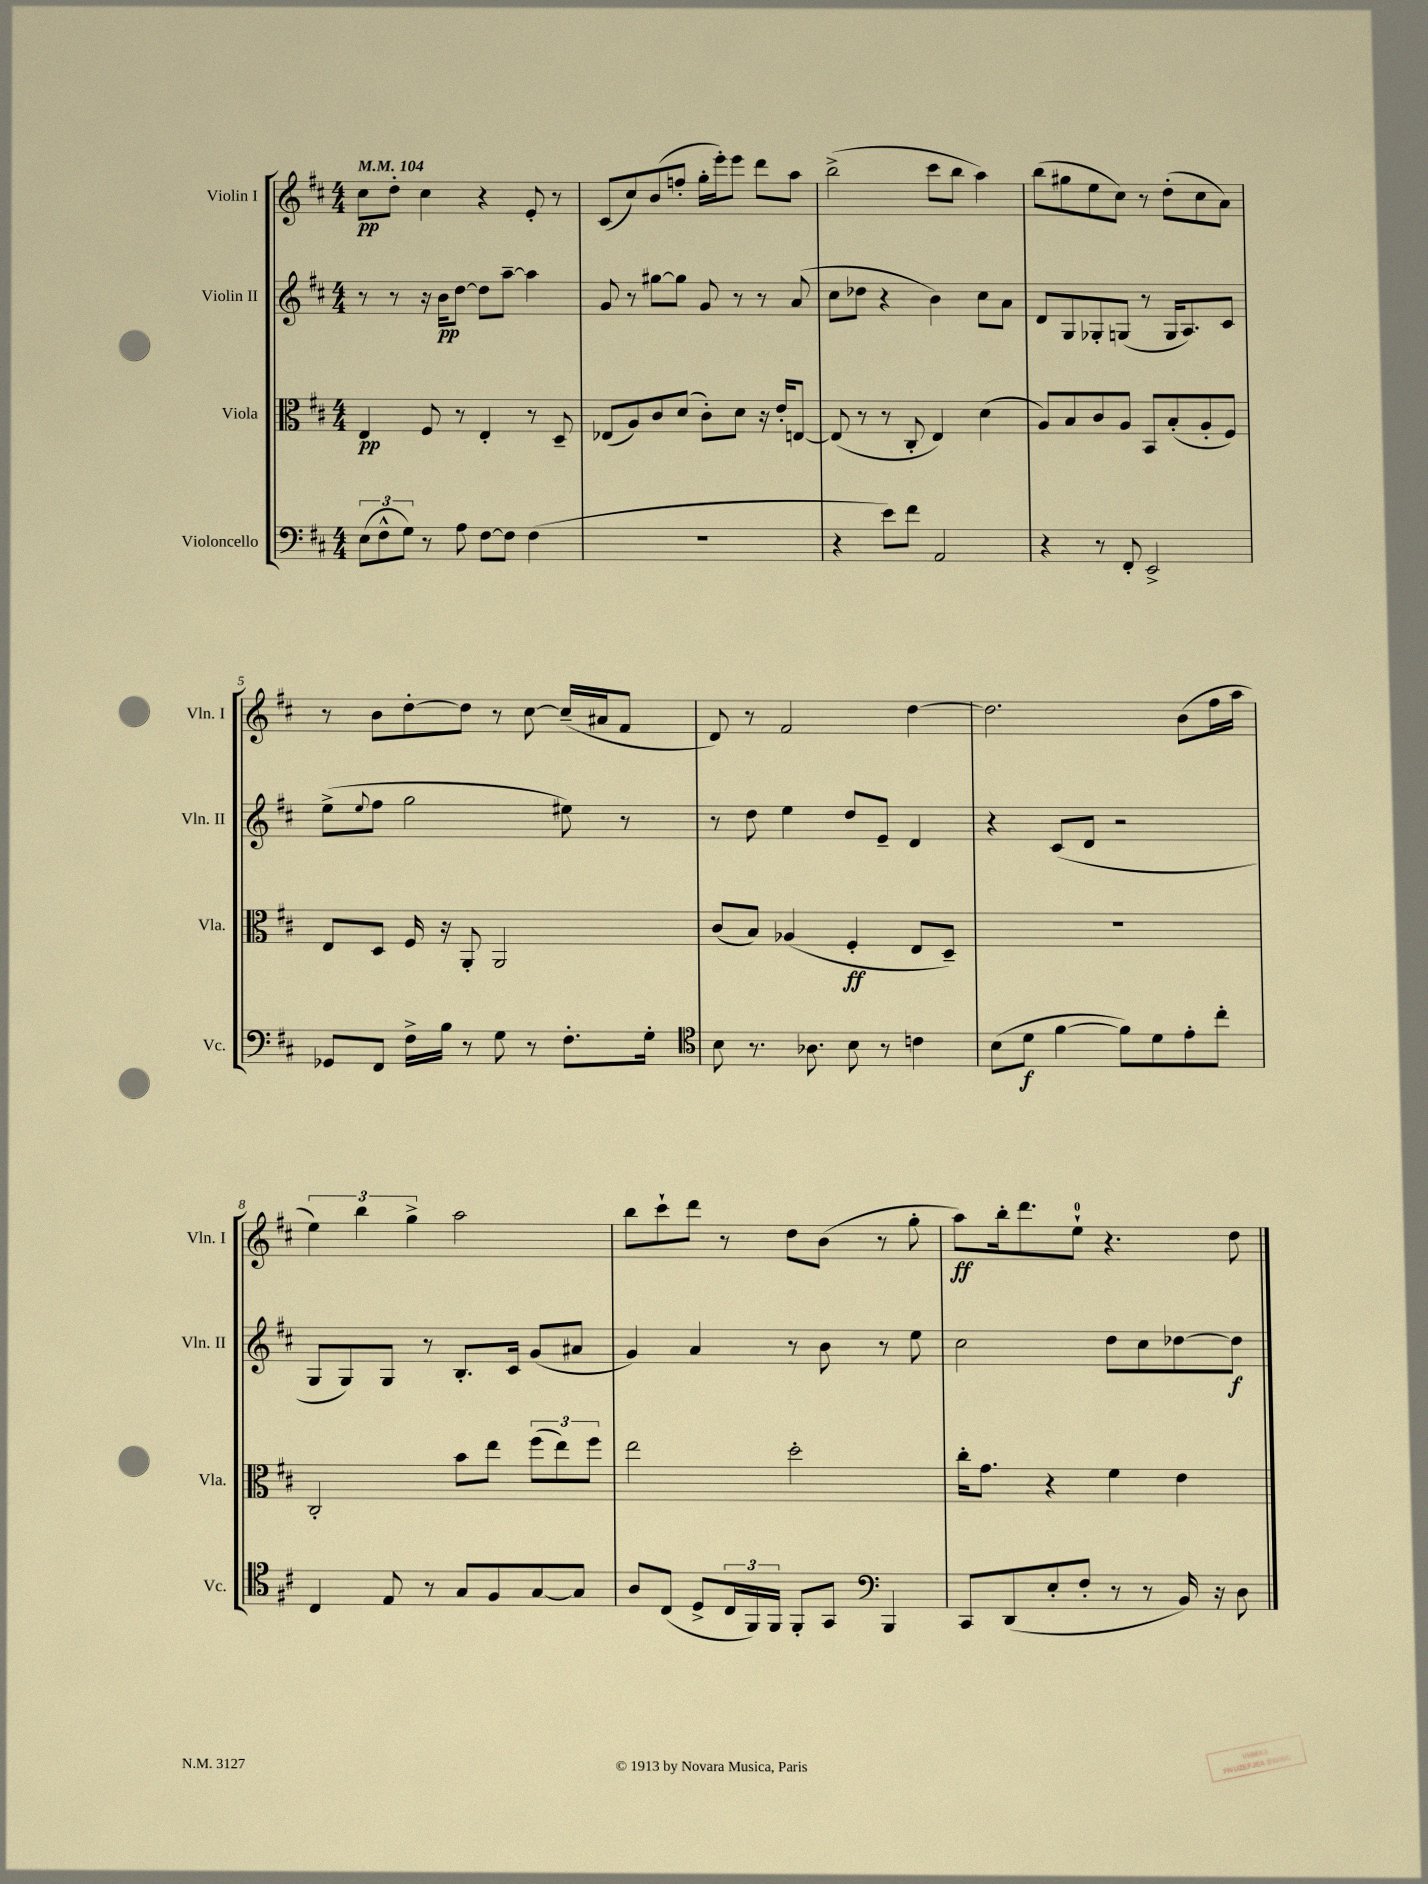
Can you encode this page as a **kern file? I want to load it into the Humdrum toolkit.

**kern	**kern	**kern	**kern
*staff4	*staff3	*staff2	*staff1
*clefF4	*clefC3	*clefG2	*clefG2
*k[f#c#]	*k[f#c#]	*k[f#c#]	*k[f#c#]
*M4/4	*M4/4	*M4/4	*M4/4
*MM104	*MM104	*MM104	*MM104
(12E	4E	8r	8cc#
12F#^^	.	.	.
.	.	8r	8dd'
12G)	.	.	.
8r	8F#	16r	4cc#
.	.	16b	.
8A	8r	[8dd	.
[8F#	4E'	8dd]	4r
8F#]	.	[8aa~	.
(4F#	8r	4aa]	8e'
.	8D~	.	8r
=	=	=	=
1r	(8E-	8g	(8c#
.	8A)	8r	8cc#)
.	8c#	[8gg#	(8b
.	(8d	8gg#]	8ff'
.	8c#')	8g	16gg'
.	.	.	16eee')
.	8d	8r	8eee
.	16r	8r	8ddd
.	16e'	.	.
.	[8E	(8a	8aa
=	=	=	=
4r	(8E]	8cc#	(2bb^
.	8r	8dd-	.
8e)	8r	4r	.
8f#	8C#'	.	.
2AA	4E)	4b)	8ccc#
.	.	.	8bb
.	(4d	8cc#	4aa)
.	.	8a	.
=	=	=	=
4r	8A)	8d	(8bb
.	8B	8G	8gg#
8r	8c#	8G-'	8ee
8FF#'	8A	(8G	8cc#)
2EE^	8BB	8r	8r
.	(8B'	16G	(8dd'
.	.	8.A)	.
.	8A'	.	8cc#
.	8F#)	8c#	8a)
=	=	=	=
8GG-	8E	(8ee^	8r
.	.	8qqee	.
8FF#	8D	8ff#	8b
16F#^	16F#	2gg	[8dd'
16B	16r	.	.
8r	8AA'	.	8dd]
8G	2AA	.	8r
8r	.	.	[8cc#
8.F#'	.	8ee#)	(16cc#~]
.	.	.	16a#
.	.	8r	8f#
16G'	.	.	.
=	=	=	=
*clefC4	*	*	*
8B	(8c#	8r	8d)
8.r	8B)	8dd	8r
.	(4A-	4ee	2f#
8.A-	.	.	.
8B	4F#'	8dd	.
8r	.	8e~	.
4c	8E	4d	[4dd
.	8D~)	.	.
=	=	=	=
(8B	1r	4r	2.dd]
8d	.	.	.
[4f#	.	(8c#	.
.	.	8d	.
8f#])	.	2r	.
8d	.	.	.
8e'	.	.	(8b
8cc#'	.	.	16ff#
.	.	.	16aa
=	=	=	=
4C#	2C#'	8G	6ee)
.	.	8G)	.
.	.	.	6bb
8E	.	8G	.
.	.	.	6gg^
8r	.	8r	.
8G	8b	8.B'	2aa
8F#	8ee	.	.
.	.	16c#	.
[8G	(12ff#	(8g	.
.	12ee)	.	.
8G]	.	8a#	.
.	12ff#	.	.
=	=	=	=
8A	2ee	4g)	8bb
(8C#	.	.	8ccc#`
8D^	.	4a	8ddd
24C#	.	.	8r
24FF#)	.	.	.
24FF#	.	.	.
8FF#'	2dd'	8r	8dd
8GG	.	8b	(8b
*clefF4	*	*	*
4BBB	.	8r	8r
.	.	8ee	8gg'
=	=	=	=
8CC#	16cc#'	2cc#	8aa)
.	8.g	.	.
(8DD	.	.	16bb'
.	.	.	8.ddd
8E'	4r	.	.
8F#'	.	.	8ee`
8r	4f#	8dd	4.r
8r	.	8cc#	.
16BB)	4e	[8dd-	.
16r	.	.	.
8D	.	8dd-]	8dd
==	==	==	==
*-	*-	*-	*-
